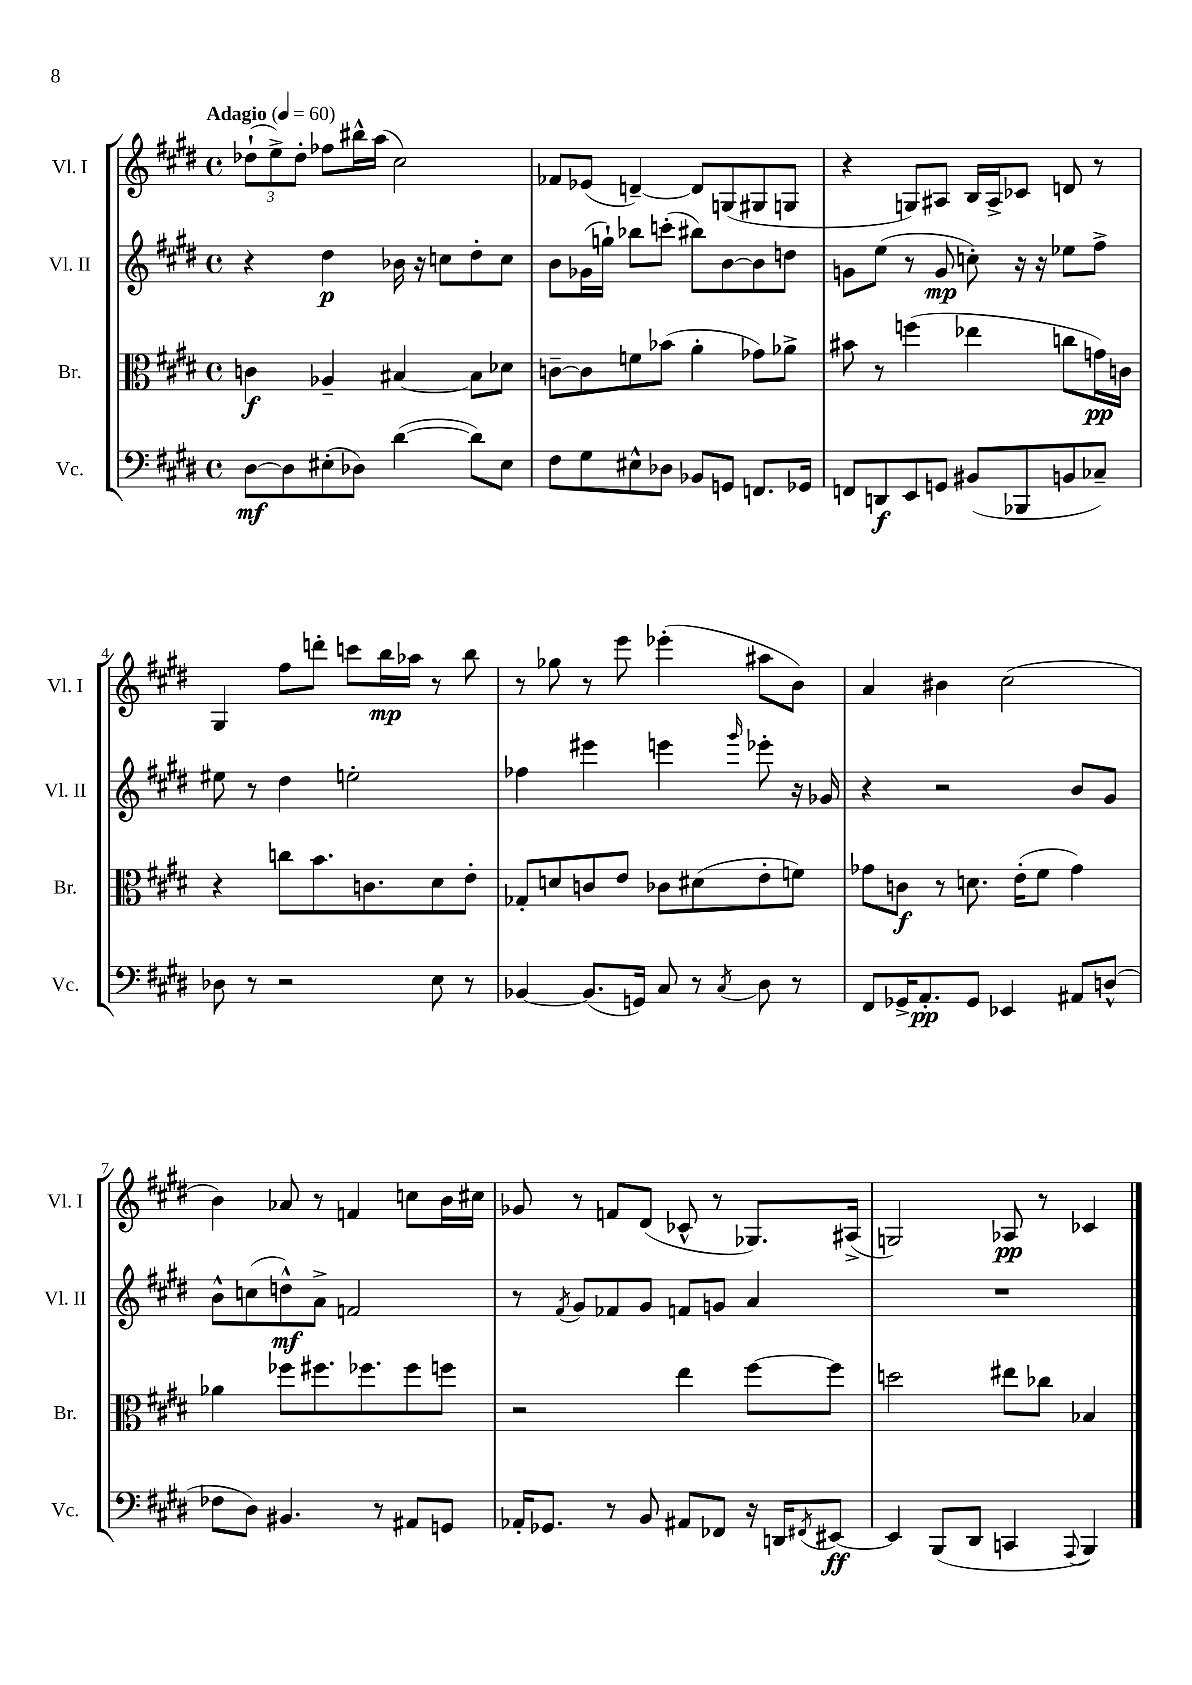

**kern	**dynam	**kern	**dynam	**kern	**dynam	**kern	**dynam
*part4	*part4	*part3	*part3	*part2	*part2	*part1	*part1
*staff4	*staff4	*staff3	*staff3	*staff2	*staff2	*staff1	*staff1
*I"Vc.	*	*I"Br.	*	*I"Vl. II	*	*I"Vl. I	*
*I'Vc.	*	*I'Br.	*	*I'Vl. II	*	*I'Vl. I	*
*clefF4	*	*clefC3	*	*clefG2	*	*clefG2	*
*k[f#c#g#d#]	*	*k[f#c#g#d#]	*	*k[f#c#g#d#]	*	*k[f#c#g#d#]	*
*M4/4	*	*M4/4	*	*M4/4	*	*M4/4	*
*met(c)	*	*met(c)	*	*met(c)	*	*met(c)	*
*MM60	*	*MM60	*	*MM60	*	*MM60	*
=1	=1	=1	=1	=1	=1	=1	=1
!	!	!	!	!	!	!LO:TX:a:B:t=Adagio	!
[8D#\L	mf	4cn\	f	4r	.	(12dd-X`\L	.
.	.	.	.	.	.	12ee^\)	.
8D#\]	.	.	.	.	.	.	.
.	.	.	.	.	.	12dd-'\J	.
(8E#X'\	.	4A-X~/	.	4dd#\	p	8ff-X\L	.
8D-X\J)	.	.	.	.	.	16bb#X^^\L	.
.	.	.	.	.	.	(16aa\JJ	.
([4d#\	.	[4B#X/	.	16b-X\	.	2cc#\)	.
.	.	.	.	16r	.	.	.
.	.	.	.	8ccn\L	.	.	.
8d#\L])	.	8B#\L]	.	8dd#'\	.	.	.
8E#\J	.	8d-X\J	.	8cc\J	.	.	.
=2	=2	=2	=2	=2	=2	=2	=2
8F#\L	.	[8cn~\L	.	8b\L	.	8f-X/L	.
8G#\	.	8c\]	.	(16g-X\L	.	(8e-X/J	.
.	.	.	.	16ggn`\JJ)	.	.	.
8E#X^^\	.	8fn\	.	8bb-X\L	.	[4dn~/)	.
8D-X\J	.	(8b-X\J	.	(8cccn'\J	.	.	.
8BB-X/L	.	4a'\	.	8bb#X\L)	.	8d/L]	.
8GGn/J	.	.	.	[8b\	.	(8Gn/	.
8.FFn/L	.	8g-X\L)	.	8b\]	.	8G#X/	.
.	.	8a-X^\J	.	8ddn\J	.	8Gn/J	.
16GG-X/Jk	.	.	.	.	.	.	.
=3	=3	=3	=3	=3	=3	=3	=3
8FFn/L	.	8b#X\	.	8gn\L	.	4r	.
8DDn/	f	8r	.	(8ee\J	.	.	.
8EE/	.	(4ffn\	.	8r	.	8Gn/L)	.
8GGn/J	.	.	.	8g/	mp	8A#X/J	.
(8BB#X/L	.	4ee-X\	.	8ccn'\)	.	16B/LL	.
.	.	.	.	.	.	16A#^/J	.
8BBB-X/	.	.	.	16r	.	8c-X/J	.
.	.	.	.	16r	.	.	.
8BBn/	.	8ccn\L	.	8ee-X\L	.	8dn/	.
8C-X~/J)	.	16gn\L)	pp	8ff#^\J	.	8r	.
.	.	16cn\JJ	.	.	.	.	.
!!LO:LB:g=z
=4	=4	=4	=4	=4	=4	=4	=4
8D-X\	.	4r	.	8ee#X\	.	4G#/	.
8r	.	.	.	8r	.	.	.
2r	.	8ccn\L	.	4dd#\	.	8ff#\L	.
.	.	8.b\	.	.	.	8dddn'\J	.
.	.	.	.	2een'\	.	8cccn\L	.
.	.	8.cn\	.	.	.	.	.
.	.	.	.	.	.	16bb\L	mp
.	.	.	.	.	.	16aa-X\JJ	.
8E\	.	8d#\	.	.	.	8r	.
8r	.	8e'\J	.	.	.	8bb\	.
=5	=5	=5	=5	=5	=5	=5	=5
[4BB-X/	.	8G-X'/L	.	4ff-X\	.	8r	.
.	.	8dn/	.	.	.	8gg-X\	.
(8.BB-/L]	.	8cn/	.	4eee#X\	.	8r	.
.	.	8e/J	.	.	.	8eee\	.
16GGn/Jk)	.	.	.	.	.	.	.
8C#/	.	8c-X\L	.	4eeen\	.	(4eee-X'\	.
8r	.	(8d#X\	.	.	.	.	.
8qC#/	.	.	.	16qqggg#/	.	.	.
8D#\	.	8e'\	.	8eee-X'\	.	8aa#X\L	.
8r	.	8fn\J)	.	16r	.	8b\J)	.
.	.	.	.	16g-X/	.	.	.
=6	=6	=6	=6	=6	=6	=6	=6
8FF#/L	.	8g-X\L	.	4r	.	4a/	.
16GG-X^/K	.	8cn\J	f	.	.	.	.
8.AA'/	pp	.	.	.	.	.	.
.	.	8r	.	2r	.	4b#X\	.
8GG-/J	.	8.dn\	.	.	.	.	.
4EE-X/	.	.	.	.	.	(2cc#\	.
.	.	(16e'\KL	.	.	.	.	.
.	.	8f#\J	.	.	.	.	.
8AA#X/L	.	4g-\)	.	8b/L	.	.	.
(8Dn^^/J	.	.	.	8g#/J	.	.	.
!!LO:LB:g=z
=7	=7	=7	=7	=7	=7	=7	=7
8F-X\L	.	4a-X\	.	8b^^\L	.	4b\)	.
8D#\J)	.	.	.	(8ccn\	.	.	.
4.BB#X/	.	8ff-X\L	.	8ddn^^\)	mf	8a-X/	.
.	.	8.ff#X\	.	8a^\J	.	8r	.
.	.	.	.	2fn/	.	4fn/	.
.	.	8.ff-X\	.	.	.	.	.
8r	.	.	.	.	.	.	.
8AA#X/L	.	8ff-\	.	.	.	8ccn\L	.
8GGn/J	.	8ffn\J	.	.	.	16b\L	.
.	.	.	.	.	.	16cc#X\JJ	.
=8	=8	=8	=8	=8	=8	=8	=8
16AA-X'/KL	.	2r	.	8r	.	8g-X/	.
8.GG-X/J	.	.	.	.	.	.	.
.	.	.	.	8qf#/	.	.	.
.	.	.	.	8g#/L	.	8r	.
8r	.	.	.	8f-X/	.	8fn/L	.
8BB/	.	.	.	8g#/J	.	(8d#/J	.
8AA#X/L	.	4ee\	.	8fn/L	.	8c-X^^/	.
8FF-X/J	.	.	.	8gn/J	.	8r	.
16r	.	[8ff#\L	.	4a/	.	8.G-X/L)	.
16DDn/KL	.	.	.	.	.	.	.
8qFF#X/	.	.	.	.	.	.	.
[8EE#X/J	ff	8ff#\J]	.	.	.	.	.
.	.	.	.	.	.	(16A#X^/Jk	.
=9	=9	=9	=9	=9	=9	=9	=9
4EE#/]	.	2ddn\	.	1r	.	2Gn/)	.
(8BBB/L	.	.	.	.	.	.	.
8DD#/J	.	.	.	.	.	.	.
4CCn/	.	8ee#X\L	.	.	.	8A-X/	pp
.	.	8cc-X\J	.	.	.	8r	.
8qqAAA/	.	.	.	.	.	.	.
4BBB/)	.	4B-X/	.	.	.	4c-X/	.
==	==	==	==	==	==	==	==
*-	*-	*-	*-	*-	*-	*-	*-
